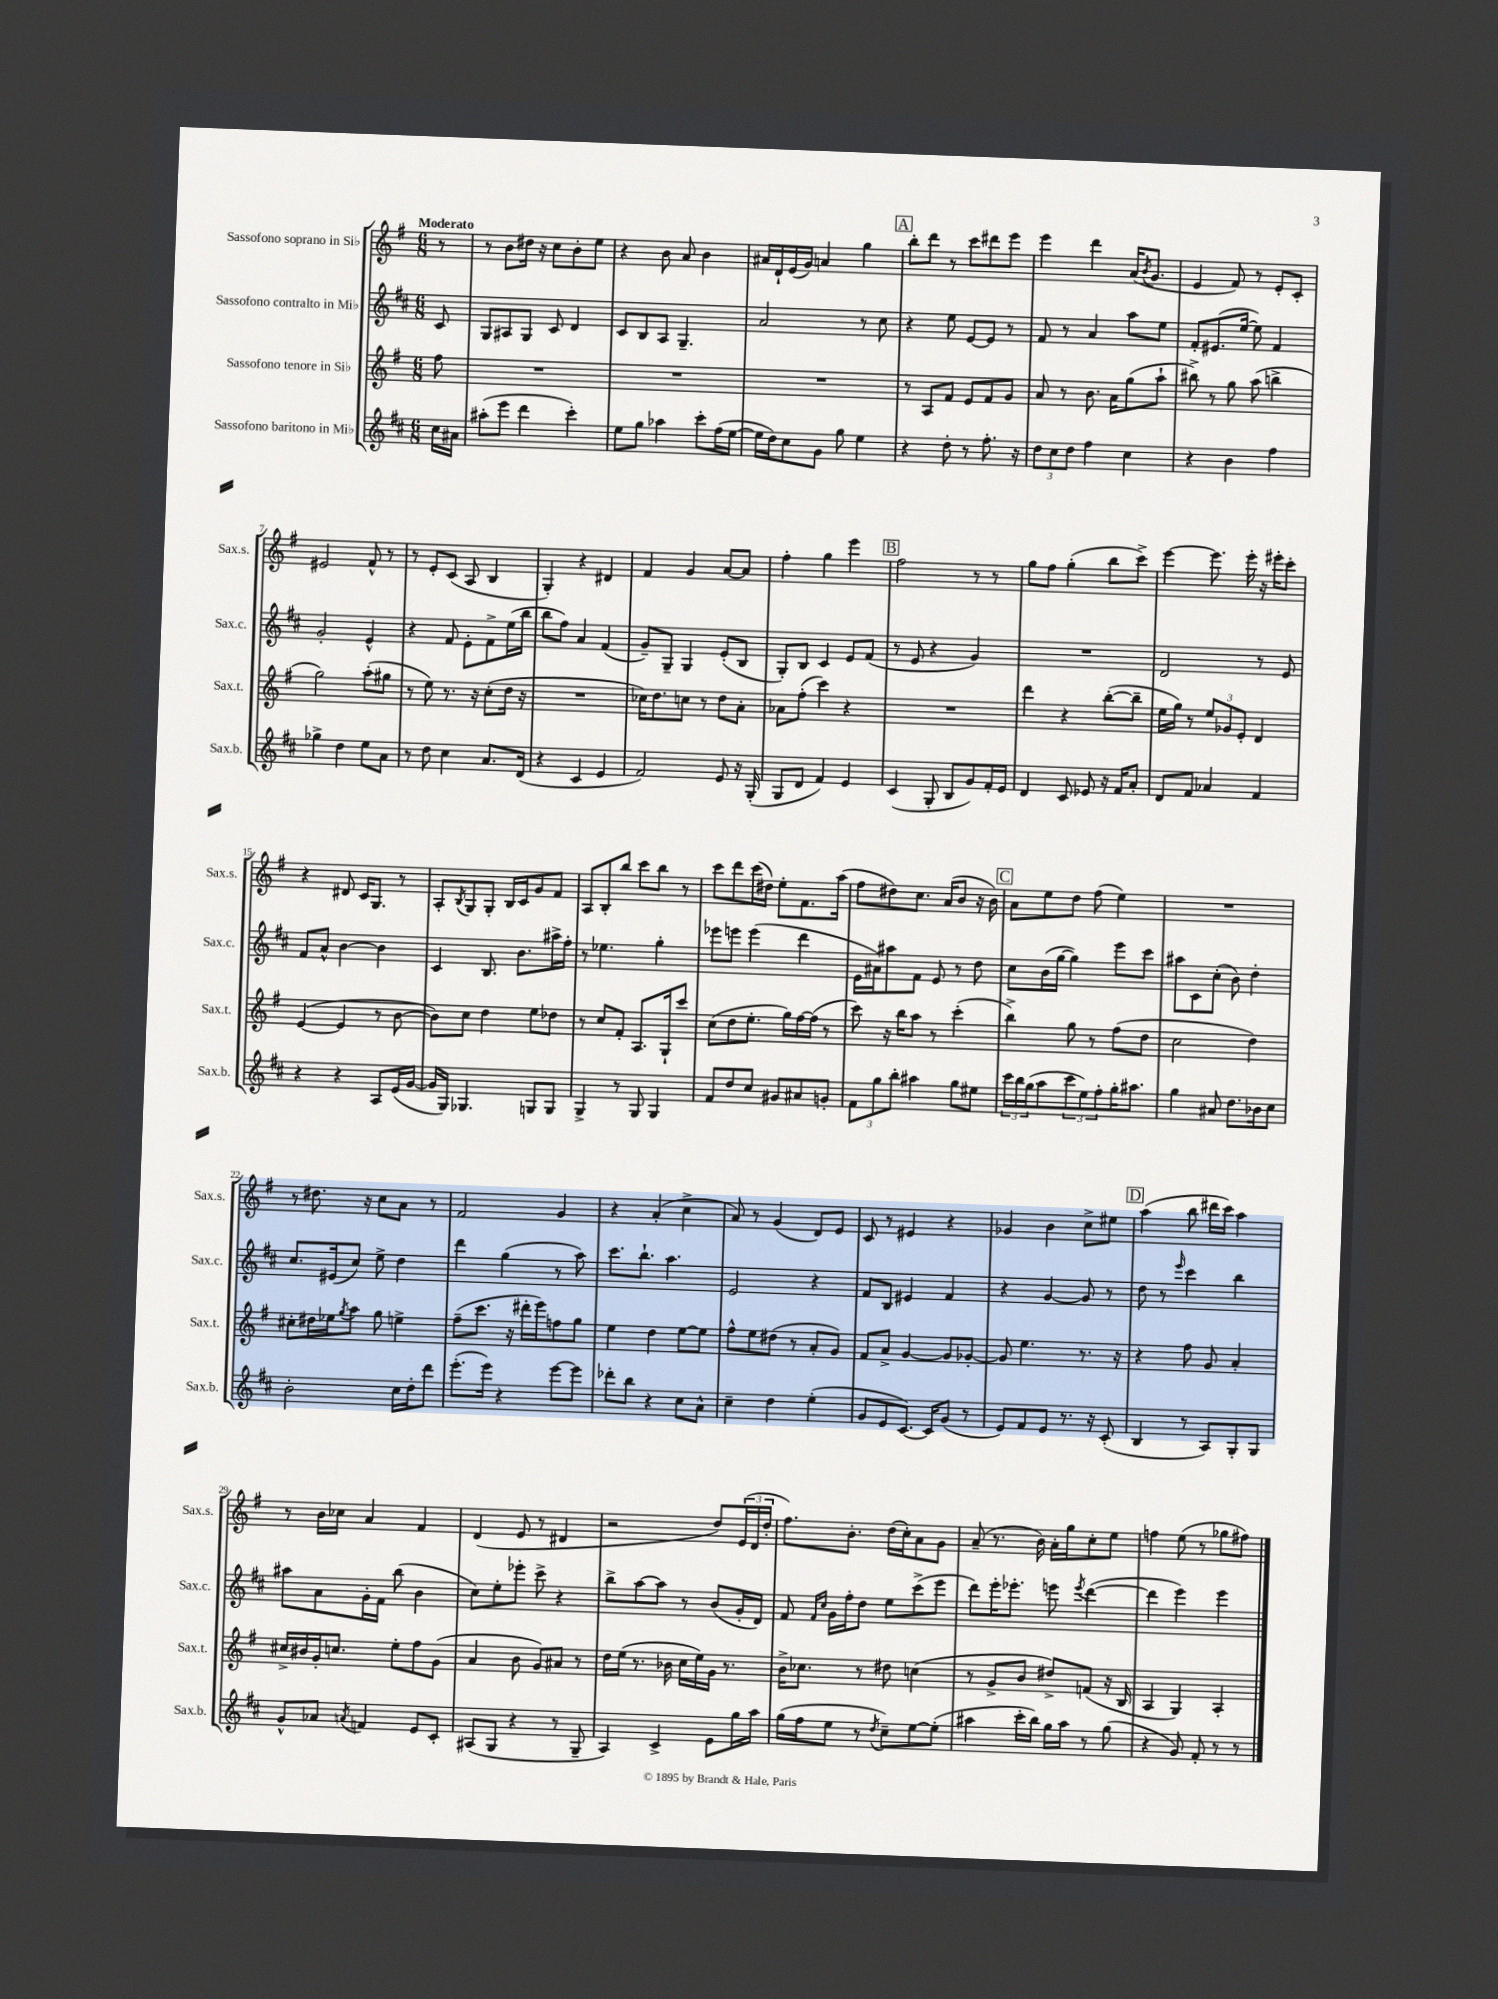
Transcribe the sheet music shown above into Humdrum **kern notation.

**kern	**kern	**kern	**kern
*staff4	*staff3	*staff2	*staff1
*clefG2	*clefG2	*clefG2	*clefG2
*k[f#c#]	*k[f#]	*k[f#c#]	*k[f#]
*M6/8	*M6/8	*M6/8	*M6/8
16cc#	8ff#	8c#	8r
16a#	.	.	.
=	=	=	=
(8aa#'	2.r	8G	8r
8eee	.	8A#	8b
4ddd	.	8G	16dd#
.	.	.	16r
.	.	8c#	8cc
4ccc#')	.	4d	8b'
.	.	.	8ee
=	=	=	=
8ee	2.r	8c#	4r
8gg	.	8B	.
4aa-	.	8A	8b
.	.	4.G~	8a
8ccc#'	.	.	4b
(16ff#	.	.	.
[16ee	.	.	.
=	=	=	=
16ee]	2.r	2a	16a#
16dd)	.	.	16d`
8cc#	.	.	(16e
.	.	.	16g)
8g	.	.	4a
8gg	.	.	.
4ee	.	8r	4gg
.	.	8cc#	.
=	=	=	=
4r	8r	4r	8bb'
.	8A	.	8ddd
8dd'	8f#	8ee	8r
8r	8e	[8e	8ccc
8.ff#'	8f#	8e]	8ddd#
.	8g	8r	8eee
16r	.	.	.
=	=	=	=
12dd	8a	8f#	4eee
12cc#	.	.	.
.	8r	8r	.
12dd	.	.	.
4ff#	8.b	4a	4ddd
.	16a	.	.
4cc#	(8gg	8aa	(16a
.	.	.	8qb
.	.	.	8.g
.	8aa`	8ee	.
=	=	=	=
4r	8bb#^)	8f#'	4e
.	8r	(8.e#	.
4b	8gg	.	8f#)
.	.	[16ee	.
.	(8aa	8ee])	8r
4ff#	4bb^	4f#	8e'
.	.	.	8c'
=	=	=	=
4gg-^	2gg)	2g'	2e#
4dd	.	.	.
8ee	(8aa'	4e^^	8f#^^
8a	8gg#	.	8r
=	=	=	=
8r	8r	4r	8r
8dd	8ee)	.	8e'
4cc#	8.r	8f#	(8c
.	.	8e'	8A
.	16r	.	.
8.a	(8cc'	8f#^	4B
.	16dd	(16ee	.
(16d	16r	16bb	.
=	=	=	=
4r	2.r	8bb	4G')
.	.	8ff#)	.
4c#	.	4a	4r
4e	.	(4f#	4d#
=	=	=	=
2f#)	16cc-)	8g~)	4f#
.	8.dd	.	.
.	.	8G~	.
.	8cc	4G	4g
.	8r	.	.
8e	8dd	(8e'	[8a
16r	8a'	8B	8a]
(16G'	.	.	.
=	=	=	=
8G	8a-	8G')	4ff#'
8d	(8ff#'	8B	.
4f#)	4ccc)	4c#	4gg
4e	4r	8e	4eee
.	.	(8f#	.
=	=	=	=
(4c#	2.r	8r	2ff#
.	.	8e	.
8G'	.	4r	.
8B	.	.	.
8g)	.	4g)	8r
16f#'	.	.	8r
16e	.	.	.
=	=	=	=
4d	4ddd	2.r	8gg
.	.	.	8ff#
8c#	4r	.	(4gg'
8e-	.	.	.
16r	([8bb'	.	8bb
16f#	.	.	.
8a'	8bb~]	.	8ccc^)
=	=	=	=
8d	16ee	2d	[4eee
.	16gg)	.	.
8f#	8r	.	.
4a-	12ee	.	8.eee]
.	12g-	.	.
.	12e'	.	.
.	.	.	16eee'
4f#	4d	8r	16r
.	.	.	16eee#'
.	.	8e	8ccc'
=	=	=	=
4r	([4e	8f#	4r
.	.	8a^^	.
4r	4e]	[4b	8d#
.	.	.	16c
.	.	.	8.G
8A	8r	4b]	.
(16e	[8b	.	8r
[16g	.	.	.
=	=	=	=
16g]	8b])	4c#	8A'
16G)	.	.	.
.	.	.	8qB
4.G-	8cc	.	8G
.	4dd	8.B	8G'
.	.	.	16B
.	.	8.b	16c
8G	8ee	.	8g
8G	8dd-	16aa#^	8f#
.	.	16ff#'	.
=	=	=	=
4G^	8r	8r	8A
.	8cc	4.ee-	8B'
8r	8f#'	.	8bb
8G	8.A	.	8ccc
4G	.	4gg'	8bb
.	16G`	.	.
.	8ccc	.	8r
=	=	=	=
8f#	(8cc	8eee-	8ccc
8dd	8dd	8eee	8ddd
8cc#	8.ee'	(4eee	(16ccc
.	.	.	16dd#)
8g#	.	.	8ee'
.	16gg)	.	.
8a#	[16ff#	4ddd	8.f#
.	(16ff#]	.	.
8g'	8r	.	.
.	.	.	(16aa
=	=	=	=
12f#	8ccc)	16e	8ff#
.	.	16a#)	.
12gg	.	.	.
.	16r	8aa#	8dd#)
12bb'	.	.	.
.	16bb	.	.
4aa#	8aa	8f#	8.cc
.	8r	8e	.
.	.	.	(16a
8gg	(4ccc'	8r	8b
8ee#	.	8dd	16r
.	.	.	16b)
=	=	=	=
24ccc#	4bb^)	8cc#	8a
24bb	.	.	.
(24gg	.	.	.
8aa	.	(16b	8ee
.	.	[16gg	.
12ccc#	8gg	4gg])	8dd
12ee)	.	.	.
.	8r	.	(8ff#
12ff#'	.	.	.
16gg'	(8ff#	8eee	4ee)
8.aa#	.	.	.
.	8dd	8ccc#	.
=	=	=	=
4gg	2cc	8aa#	2.r
.	.	8c#	.
8a#	.	(8cc#'	.
8.dd	.	8b)	.
.	4dd)	4dd'	.
16b-	.	.	.
8cc#	.	.	.
=	=	=	=
2b'	8cc#'	8.cc#	8r
.	16dd#	.	8.dd#
.	16ee-	(16e#	.
.	8qgg	.	.
.	8aa	8cc#)	.
.	.	.	16r
.	8gg	8ee^	8cc
16cc#	4ee^	4dd	8a
16dd'	.	.	.
8ddd	.	.	8r
=	=	=	=
(8.eee'	(8ff#~	4ddd	2f#
.	8.ccc	.	.
16eee)	.	.	.
4r	.	(4gg	.
.	16r	.	.
.	16ddd#'	.	.
.	16eee)	.	.
[8eee	8ff	8r	4g
8eee]	8gg	8aa)	.
=	=	=	=
8ddd-'	4ee	8.ccc#	4r
8bb	.	.	.
.	.	8.bb`	.
4r	4dd	.	(4a'
.	.	4.aa	.
8cc#	[8ee	.	4cc^
8a^^	8ee]	.	.
=	=	=	=
4cc#~	8ff#^^	2e	8a)
.	8ee	.	8r
4dd	(8dd#	.	(4g
.	8r	.	.
(4ee'	8a'	4r	8d)
.	8g)	.	8e
=	=	=	=
8g	8f#	8f#	8c
8e	8a^	8B	8r
[8.c#)	[4g	4e#	4e#
16c#]	.	.	.
(8g	8g]	4f#	4r
8r	[8g-'	.	.
=	=	=	=
8e)	8g-]	4r	4g-
8f#	4.ee	.	.
8e	.	[4g	4b
8.r	.	.	.
.	8.r	8g]	8cc^
16r	.	.	.
(8c#'	.	8r	8ee#
.	16r	.	.
=	=	=	=
4B	4r	8dd	(4aa
.	.	8r	.
.	.	16qqeee	.
8r	8ff#	4ccc#	8bb
8A)	8g	.	16ddd#
.	.	.	16ccc)
8G'	4a'	4bb	4aa
8G	.	.	.
=	=	=	=
8g^^	16cc#^	8aa#	8r
.	16b#	.	.
8a-	16g'	8a	16b
.	8.cc	.	16cc-
8qa	.	.	.
4f	.	16g'	4a
.	.	16f#	.
.	8ee'	(8bb	.
8e	8ff#	4b	4f#
8c#'	(8g	.	.
=	=	=	=
(8A#	4a	8cc#)	(4d
8G	.	8ee'	.
4r	8b	8eee-'	8e
.	8g)	8ccc#^	8r
8r	8a#	4r	4d#
8G~	8r	.	.
=	=	=	=
4A)	16dd	8bb^	2r
.	(16ee	.	.
.	8.r	[8aa	.
4c#^	.	8aa]	.
.	16b-	.	.
.	16cc	8r	.
.	16ee)	.	.
8e	16g	(8b	8dd)
.	8.r	.	.
16gg	.	16g'	(24e
.	.	.	24d
16aa	.	16d)	.
.	.	.	24dd'
=	=	=	=
(16gg	16b^	8f#	8.ff#)
16ff#	8.cc-	.	.
.	.	16qqf#	.
.	.	16qqcc#	.
8ee	.	16g	.
.	.	16ff#'	8.b'
8r	8r	8dd	.
8qdd	.	.	.
8cc#~)	8dd#	8ee	(16dd
.	.	.	16cc')
[8ee	(4cc	(8ccc#^	8a
(8ee']	.	8eee	8g
=	=	=	=
4aa#	8r	8ddd)	(8a~
.	8g^	16eee'	8.r
.	.	8.eee-'	.
16ccc#'	8b	.	.
16bb)	.	.	16b)
16gg	8dd#^)	8eee	16a'
16aa#	.	.	16gg
.	.	8qeee	.
8r	(8f	([4ddd	8cc'
(8gg	16r	.	8ee
.	16B	.	.
=	=	=	=
4r	4A	4ddd]	4ff
8g)	4G)	4eee)	(8ee
8f#'	.	.	8r
8r	4A'	4eee	8gg-
8r	.	.	8ff#)
==	==	==	==
*-	*-	*-	*-
